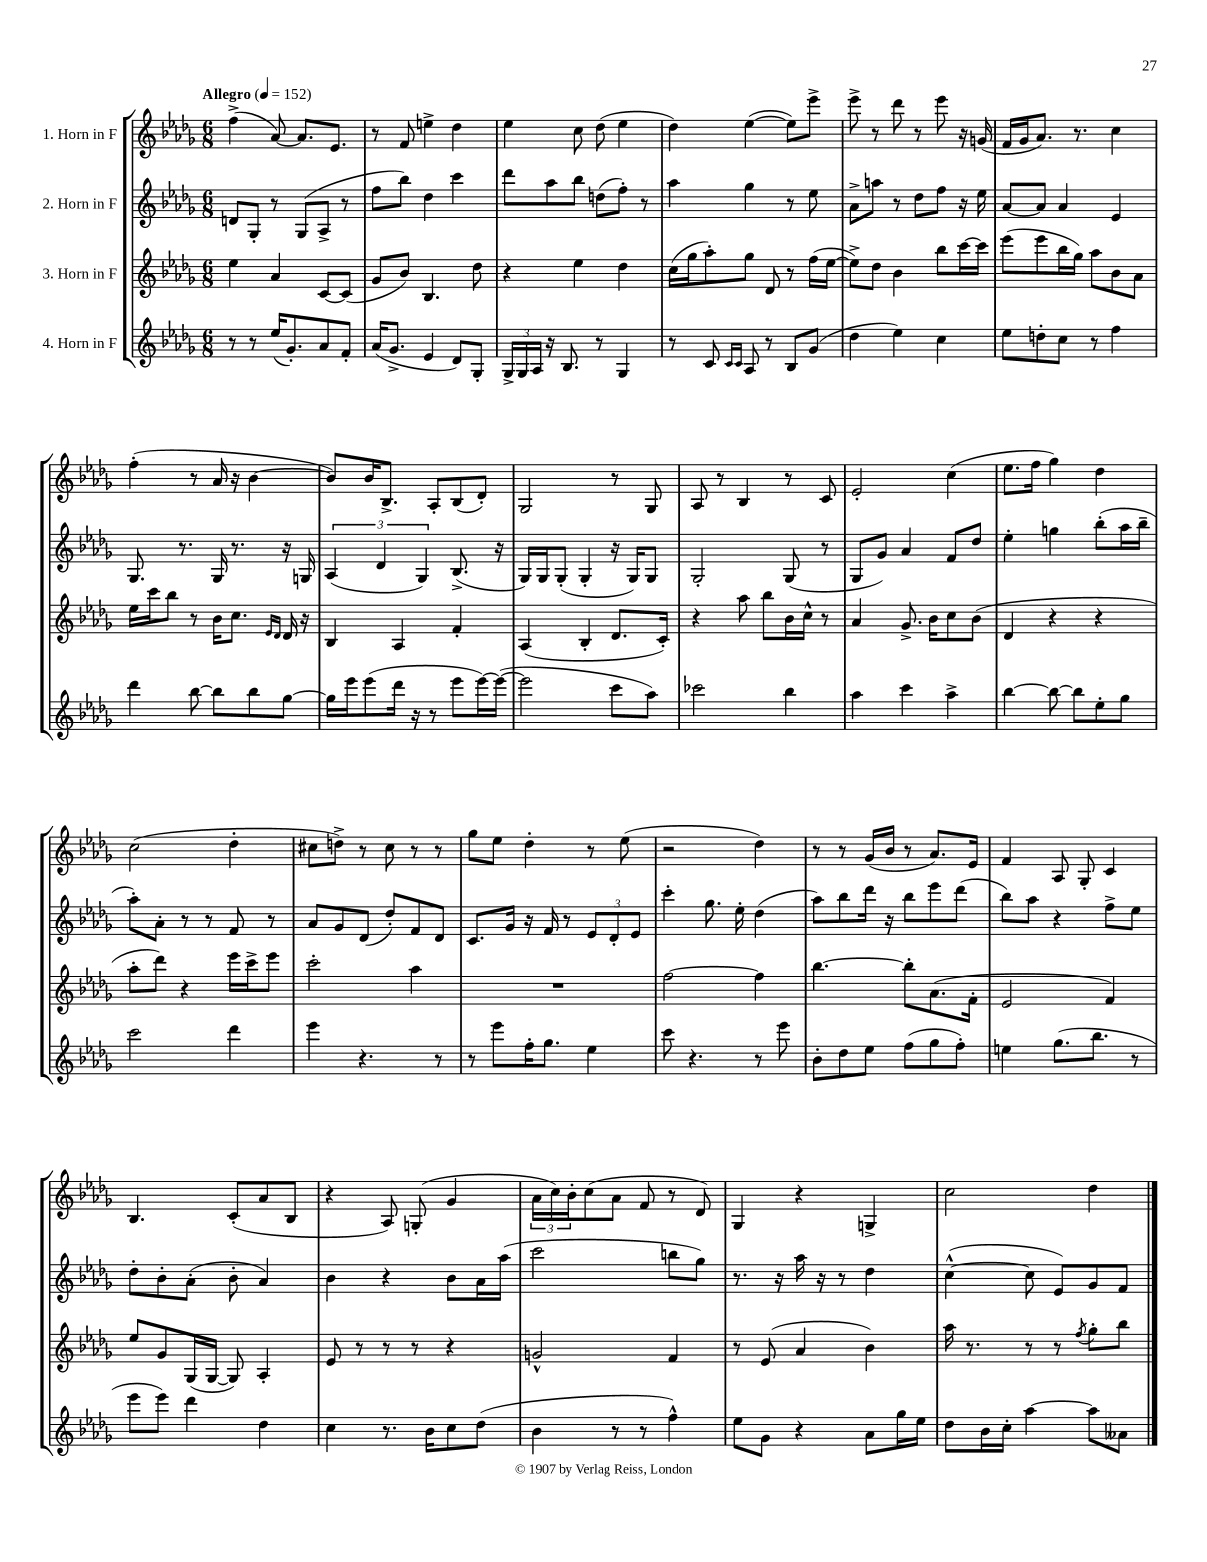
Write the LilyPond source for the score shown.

<<
\new StaffGroup <<
\new Staff = "s0" \with { instrumentName = "1. Horn in F" } {
    \clef treble \key des \major \numericTimeSignature \time 6/8 \tempo "Allegro" 4 = 152
    f''4->( aes'8~) aes'8. ees'8. |
    r8 f'8 e''4-> des''4 |
    ees''4 c''8 des''8( ees''4 |
    des''4) ees''4~( ees''8) ees'''8-> |
    ees'''8-> r8 des'''8 r8 ees'''8 r16 g'16( |
    f'16 ges'16 aes'8.) r8. c''4 |
    f''4-.( r8 aes'16 r16 bes'4~ |
    bes'8) bes'16 bes8.-> aes8-. bes8( des'8-.) |
    ges2 r8 ges8 |
    aes8 r8 bes4 r8 c'8 |
    ees'2-. c''4( |
    ees''8. f''16 ges''4) des''4 |
    c''2( des''4-. |
    cis''8 d''8->) r8 cis''8 r8 r8 |
    ges''8 ees''8 des''4-. r8 ees''8( |
    r2 des''4) |
    r8 r8 ges'16( bes'16 r8 aes'8.) ees'16 |
    f'4 aes8 ges8-. c'4 |
    bes4. c'8-.( aes'8 bes8 |
    r4 aes8) g8-.( ges'4 |
    \tuplet 3/2 { aes'16 c''16) bes'16-. } c''8( aes'8 f'8 r8 des'8) |
    ges4 r4 g4-> |
    c''2 des''4 \bar "|." |
}
\new Staff = "s1" \with { instrumentName = "2. Horn in F" } {
    \clef treble \key des \major \numericTimeSignature \time 6/8
    d'8 ges8-. r8 ges8( aes8-> r8 |
    f''8 bes''8) des''4 c'''4 |
    des'''8 aes''8 bes''8 d''8( f''8-.) r8 |
    aes''4 ges''4 r8 ees''8 |
    aes'8-> a''8 r8 des''8 f''8 r16 ees''16 |
    aes'8~ aes'8 aes'4 ees'4 |
    ges8. r8. ges16 r8. r16 g16 |
    \tuplet 3/2 { aes4( des'4 ges4) } bes8.->( r16 |
    ges16) ges16 ges8-.( ges4-. r16 ges16) ges8 |
    ges2-. ges8( r8 |
    ges8 ges'8) aes'4 f'8 des''8 |
    ees''4-. g''4 bes''8-.( aes''16 bes''16-- |
    aes''8-.) aes'8-. r8 r8 f'8 r8 |
    aes'8 ges'8 des'8( des''8-.) f'8 des'8 |
    c'8. ges'16 r16 f'16 r8 \tuplet 3/2 { ees'8 des'8-. ees'8 } |
    c'''4-. ges''8. ees''16-. des''4( |
    aes''8) bes''8 des'''16 r16 bes''8 ees'''8 des'''8( |
    bes''8) aes''8 r4 f''8-> ees''8 |
    des''8-. bes'8-. aes'8-.( bes'8-. aes'4) |
    bes'4 r4 bes'8 aes'16 aes''16( |
    c'''2 b''8 ges''8) |
    r8. r16 aes''16 r16 r8 des''4 |
    c''4~-^( c''8 ees'8) ges'8 f'8 \bar "|." |
}
\new Staff = "s2" \with { instrumentName = "3. Horn in F" } {
    \clef treble \key des \major \numericTimeSignature \time 6/8
    ees''4 aes'4 c'8~ c'8( |
    ges'8 bes'8) bes4. des''8 |
    r4 ees''4 des''4 |
    c''16( ges''16 aes''8-.) ges''8 des'8 r8 f''16( ees''16~ |
    ees''8->) des''8 bes'4 bes''8 c'''16~ c'''16 |
    ees'''8( ees'''8 bes''16 ges''16) aes''8 bes'8 aes'8 |
    ees''16 c'''16 bes''8 r8 bes'16 c''8. \grace { ees'16 des'16 } des'16 r16 |
    bes4 aes4 f'4-. |
    aes4( bes4-. des'8. c'16-.) |
    r4 aes''8 bes''8 bes'16 c''16-^ r8 |
    aes'4 ges'8.-> bes'16 c''8 bes'8( |
    des'4 r4 r4 |
    aes''8-. des'''8) r4 ees'''16 c'''16-> ees'''8 |
    c'''2-. aes''4 |
    R2. |
    f''2~ f''4 |
    bes''4.~ bes''8-. aes'8.( f'16-. |
    ees'2 f'4) |
    ees''8 ges'8 ges16( ges16~ ges8) aes4-. |
    ees'8 r8 r8 r8 r4 |
    g'2-^ f'4 |
    r8 ees'8( aes'4 bes'4) |
    aes''16 r8. r8 r8 \acciaccatura { f''8 } ges''8-. bes''8 \bar "|." |
}
\new Staff = "s3" \with { instrumentName = "4. Horn in F" } {
    \clef treble \key des \major \numericTimeSignature \time 6/8
    r8 r8 ees''16( ges'8.-.) aes'8 f'8-. |
    aes'16( ges'8.-> ees'4 des'8) ges8-. |
    \tuplet 3/2 { ges16-> ges16 aes16 } r16 bes8. r8 ges4 |
    r8 c'8 \grace { c'16 c'16 } aes8 r8 bes8 ges'8( |
    des''4 ees''4) c''4 |
    ees''8 d''8-. c''8 r8 f''4 |
    des'''4 bes''8~ bes''8 bes''8 ges''8~ |
    ges''16 ees'''16 ees'''8( des'''16 r16 r8 ees'''8 ees'''16~) ees'''16~( |
    ees'''2 c'''8 aes''8) |
    ces'''2 bes''4 |
    aes''4 c'''4 aes''4-> |
    bes''4~ bes''8~ bes''8 ees''8-. ges''8 |
    c'''2 des'''4 |
    ees'''4 r4. r8 |
    r8 ees'''8 f''16-. ges''8. ees''4 |
    c'''8 r4. r8 ees'''8 |
    bes'8-. des''8 ees''8 f''8( ges''8 f''8-.) |
    e''4 ges''8.( bes''8. r8 |
    ees'''8 ees'''8) des'''4 des''4 |
    c''4 r8. bes'16 c''8 des''8( |
    bes'4 r8 r8 f''4-^) |
    ees''8 ges'8 r4 aes'8 ges''16 ees''16 |
    des''8 bes'16 c''16-. aes''4~ aes''8 aeses'8 \bar "|." |
}
>>
>>
\layout { \context { \Score \remove "Bar_number_engraver" } }
